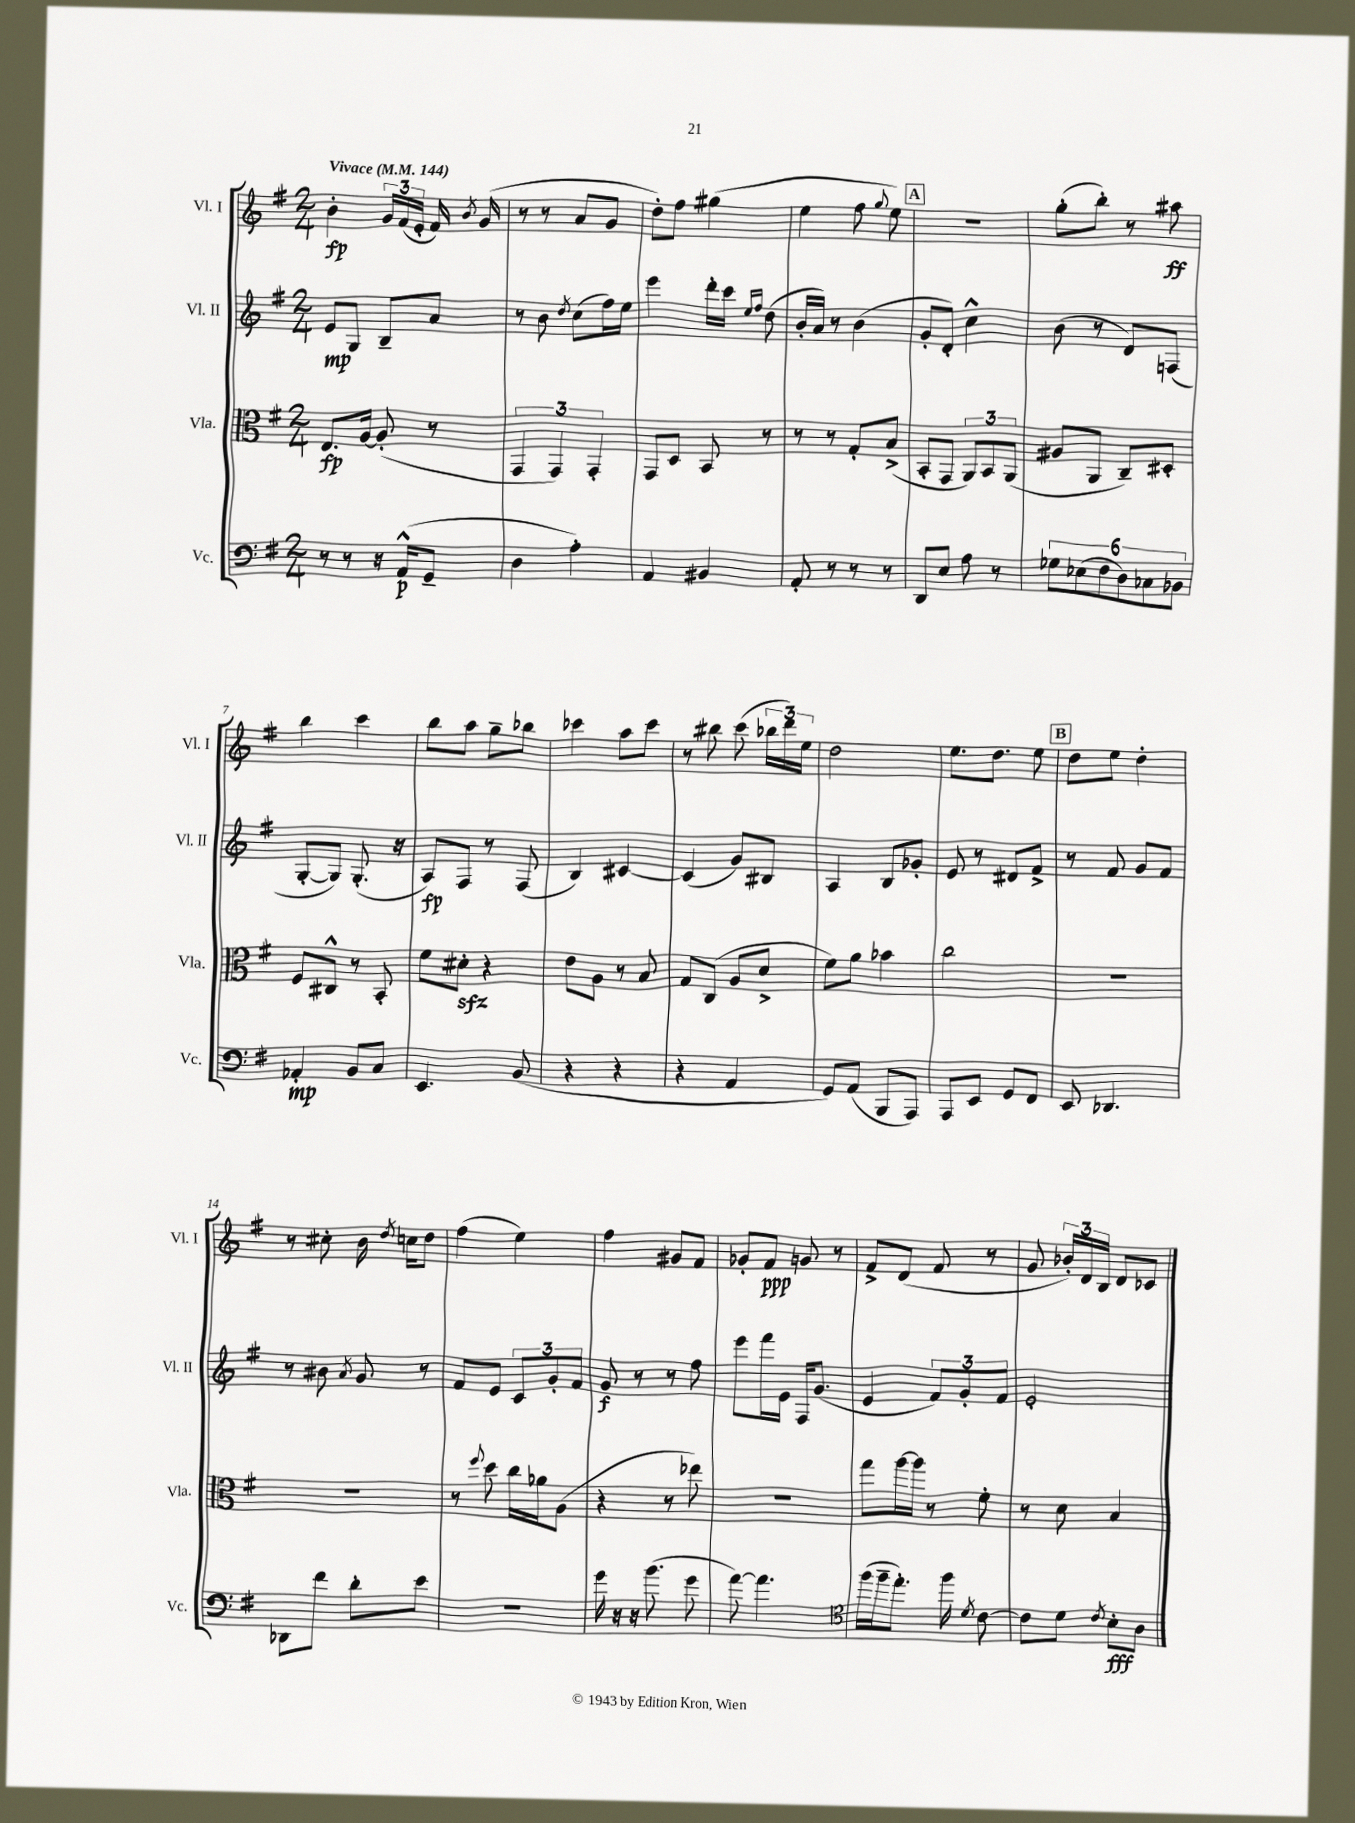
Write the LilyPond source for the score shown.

<<
\new StaffGroup <<
\new Staff = "s0" \with { instrumentName = "Vl. I" shortInstrumentName = "Vl. I" } {
    \clef treble \key g \major \numericTimeSignature \time 2/4 \tempo "Vivace" 4 = 144
    \autoBeamOff b'4-.\fp \tuplet 3/2 { g'16[ fis'16( e'16]-. } fis'16) \acciaccatura { b'8 } g'16( |
    r8 r8 a'8[ g'8] |
    d''8[-.) fis''8] gis''4( |
    e''4 fis''8 \appoggiatura { g''8 } e''8) |
    \mark \markup { \box "A" } R2 |
    g''8[-.( b''8]-.) r8 ais''8\ff |
    b''4 c'''4 |
    b''8[ a''8] g''8[-- bes''8] |
    ces'''4 a''8[ ces'''8] |
    r8 bis''8 c'''8( \tuplet 3/2 { bes''16[ d'''16) e''16] } |
    d''2 |
    e''8.[ d''8.] e''8 |
    \mark \markup { \box "B" } d''8[ e''8] d''4-. |
    r8 cis''8-. b'16 \acciaccatura { d''8 } c''16[ d''8] |
    fis''4( e''4) |
    fis''4 gis'8[ fis'8] |
    ges'8[-. fis'8]\ppp g'8 r8 |
    fis'8[-> d'8]( fis'8 r8 |
    g'8 \tuplet 3/2 { bes'16[-.) d'16 b16] } d'8[ ces'8] \bar "|." |
}
\new Staff = "s1" \with { instrumentName = "Vl. II" shortInstrumentName = "Vl. II" } {
    \clef treble \key g \major \numericTimeSignature \time 2/4
    \autoBeamOff e'8[\mp g8] b8[-- a'8] |
    r8 b'8 \acciaccatura { d''8 } c''8[( fis''16) e''16] |
    e'''4 d'''16[-. c'''16] \grace { e''16[ fis''16] } d''8( |
    b'16[-. a'16]) r8 b'4( |
    \mark \markup { \box "A" } g'8[-. d'8]-.) c''4-^ |
    b'8( r8 d'8[) f8]( |
    g8[~-. g8]) g8.-.( r16 |
    a8[\fp) fis8] r8 fis8( |
    b4) cis'4~ |
    cis'4( g'8[) bis8] |
    a4 b8[ ges'8]-. |
    e'8 r8 dis'8[ fis'8]-> |
    \mark \markup { \box "B" } r8 fis'8 g'8[ fis'8] |
    r8 bis'8 \acciaccatura { a'8 } g'8 r8 |
    fis'8[ e'8] \tuplet 3/2 { c'8[ g'8-. fis'8] } |
    g'8\f r8 r8 fis''8 |
    e'''8[ fis'''16 e'16] fis16[ g'8.]( |
    e'4 \tuplet 3/2 { fis'8[) g'8-. fis'8] } |
    e'2-. \bar "|." |
}
\new Staff = "s2" \with { instrumentName = "Vla." shortInstrumentName = "Vla." } {
    \clef alto \key g \major \numericTimeSignature \time 2/4
    \autoBeamOff e8.[\fp a16]~ a8-.( r8 |
    \tuplet 3/2 { g,4 g,4) g,4-. } |
    g,8[ d8] b,8 r8 |
    r8 r8 g8[-. b8]->( |
    \mark \markup { \box "A" } b,8[-. g,8] \tuplet 3/2 { a,8[) b,8 a,8]( } |
    ais8[ a,8] c8[--) dis8]-. |
    fis8[ cis8]-^ r8 b,8-. |
    fis'8[ dis'8]-.\sfz r4 |
    e'8[ a8] r8 b8 |
    g8[ c8]( a8[ d'8]-> |
    fis'8[) a'8] bes'4 |
    c''2 |
    \mark \markup { \box "B" } R2 |
    R2 |
    r8 \appoggiatura { fis''8 } d''8 c''16[ aes'16 a8]( |
    r4 r8 ees''8) |
    r2 |
    g''8[ a''16~ a''16] r8 fis'8-. |
    r8 d'8 b4 \bar "|." |
}
\new Staff = "s3" \with { instrumentName = "Vc." shortInstrumentName = "Vc." } {
    \clef bass \key g \major \numericTimeSignature \time 2/4
    \autoBeamOff r8 r8 r16 a,16[-^\p( g,8]-- |
    d4 a4-.) |
    a,4 bis,4 |
    a,8-. r8 r8 r8 |
    \mark \markup { \box "A" } d,8[ e8] a8 r8 |
    \tuplet 6/4 { ges8[ ees8( fis8 d8) ces8 bes,8] } |
    aes,4-.\mp b,8[ c8] |
    e,4. b,8( |
    r4 r4 |
    r4 a,4 |
    g,8[) a,8]( b,,8[ a,,8]) |
    a,,8[ e,8] g,8[ fis,8] |
    \mark \markup { \box "B" } e,8 des,4. |
    des,8[ fis'8] d'8[-. e'8] |
    R2 |
    g'16 r16 r16 b'8.( g'8 |
    a'8~) a'4. |
    \clef tenor fis''16[( fis''16-- e''8.]-.) fis''16 \acciaccatura { d'8 } c'8~ |
    c'8[ d'8] \acciaccatura { c'8 } b8[-.\fff a8] \bar "|." |
}
>>
>>
